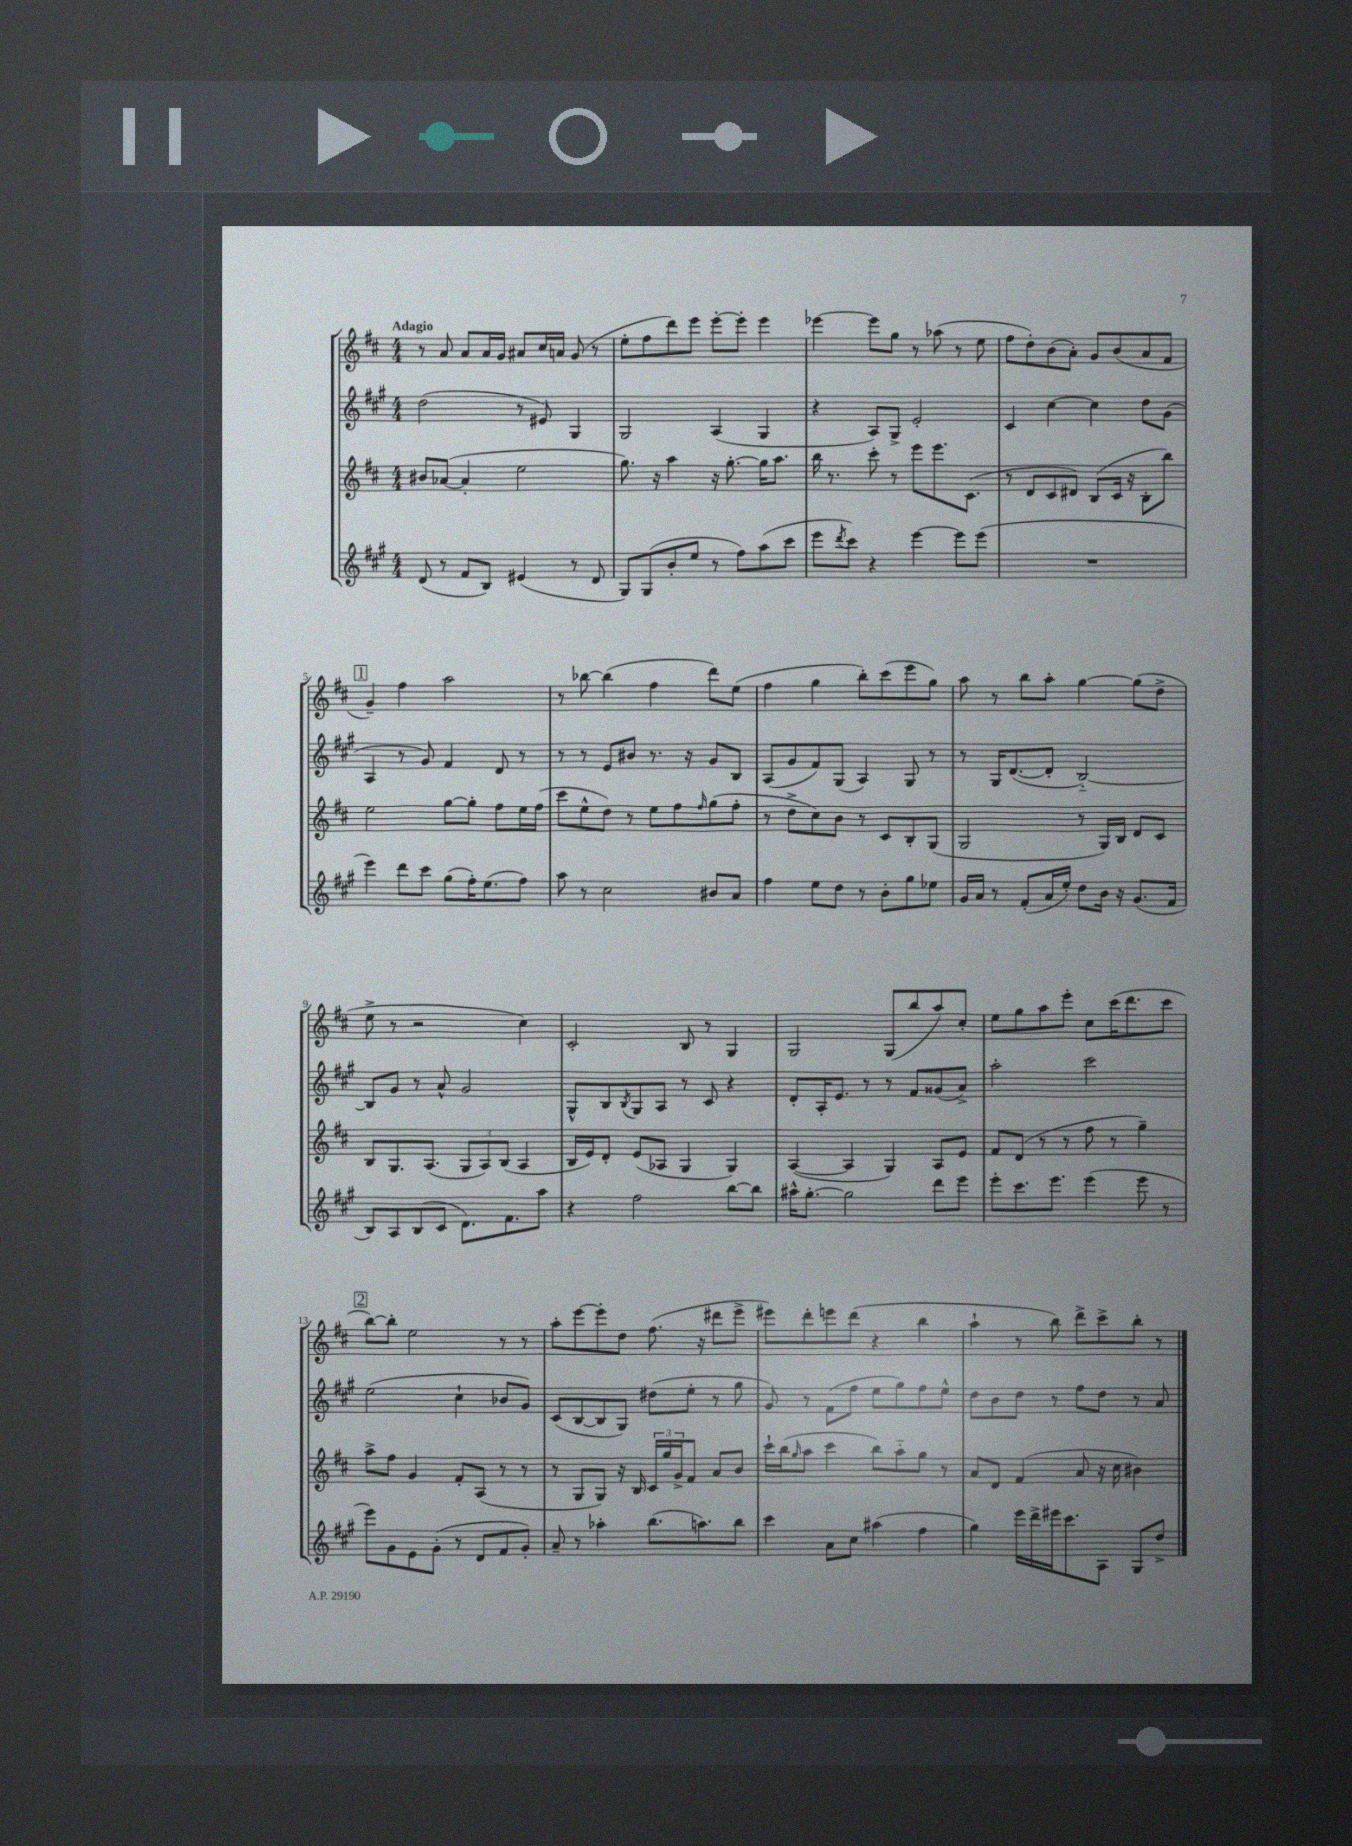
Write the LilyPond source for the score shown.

<<
\new StaffGroup <<
\new Staff = "s0" {
    \clef treble \key d \major \numericTimeSignature \time 4/4 \tempo "Adagio"
    r8 a'8 a'8 a'16 g'16 ais'8 cis''16 a'16 g'8( r8 |
    e''8-. fis''8 d'''8) e'''8 e'''8~-. e'''8-. e'''4 |
    ees'''4~ ees'''8 g''8 r8 aes''8( r8 e''8 |
    fis''8 d''8-.) b'8( a'8-.) g'8 b'8( a'8 fis'8 |
    \mark \markup { \box "1" } g'4--) fis''4 a''2 |
    r8 bes''8~ bes''4( fis''4 d'''8) e''8( |
    fis''4 g''4 b''8-.) cis'''8( e'''8 g''8) |
    a''8 r8 b''8 a''8-. g''4~ g''8( d''8-> |
    e''8-> r8 r2 cis''4) |
    cis'2-. b8 r8 g4 |
    g2 g8( b''8 a''8) cis''8-. |
    e''8 g''8 a''8 e'''8-. cis''8 cis'''16( d'''8. cis'''8 |
    \mark \markup { \box "2" } b''8~) b''8-. e''2 r8 r8 |
    a''8-. e'''8~ e'''8-. d''8 fis''8.( r16 dis'''8 e'''8-> |
    eis'''8) d'''8-. e'''8 d'''8( r4 b''4 |
    a''4-! r8 b''8) d'''8-> cis'''8-> b''8-. r8 \bar "|." |
}
\new Staff = "s1" {
    \clef treble \key a \major \numericTimeSignature \time 4/4
    d''2( r8 eis'8) gis4 |
    gis2 a4( gis4 |
    r4 a8) gis8-> e'2-. |
    cis'4 cis''4~ cis''4 d''8 gis'8( |
    \mark \markup { \box "1" } a4 r8 gis'8) fis'4 d'8 r8 |
    r8 r8 e'8 bis'8 r8. r16 gis'8 b8 |
    a8( gis'8 fis'8) gis8( a4) gis8 r8 |
    r8 gis16 d'8.~( d'8-. b2~-_) |
    b8 gis'8 r8 a'8-^ gis'2 |
    gis8-^ b8 \acciaccatura { b8 } gis8 a8 r8 cis'8 r4 |
    d'8-. a16-. e'8. r8 r8 fis'8 gisis'8( a'8->) |
    a''2-. cis'''2 |
    \mark \markup { \box "2" } e''2( cis''4-! bes'8 gis'8) |
    cis'8( b8~ b8 gis8) dis''8( e''8-. r8 gis''8 |
    gis'8) r8 fis'8( fis''8 e''8 gis''8) fis''8 e''8-^ |
    d''8 b'8 d''8 r8 fis''8 d''8 r8 a'8 \bar "|." |
}
\new Staff = "s2" {
    \clef treble \key d \major \numericTimeSignature \time 4/4
    bis'8 aes'8~( aes'4-. e''2 |
    g''8.) r16 a''4 r16 g''8.~-. g''16 a''8. |
    b''16 r8. cis'''8-. r8 e'''8 e'''8. cis'8.( |
    r8 d'8 cis'8 dis'8) b8( cis'16 r16 b8-. b''8) |
    \mark \markup { \box "1" } e''2 g''8~ g''8-. fis''8 e''16 fis''16( |
    cis'''8 e''8-^ d''8) r8 e''8 fis''8 \grace { fis''16 } g''8( fis''8-. |
    r8 d''8-> cis''8) b'8 r8 cis'8 b8-. g8( |
    g2 r8 g16) b16 d'8 cis'8 |
    b8 g8. a8.( \tuplet 3/2 { g8 a8) b8( } a4 |
    b16 e'16) d'8-. e'8( aes8 g4 g4) |
    a4~( a4 g4) a8 e'8 |
    fis'8 d'8( r8 r8 fis''8 r8 g''4--) |
    \mark \markup { \box "2" } a''8-> fis''8 g'4 fis'8-. a8( r8 r8 |
    r8 g8 g8) r16 b16 \tuplet 3/2 { cis'16 g''16 g'16-> } fis'8 a'8 b'8 |
    cis'''16-! b''16( \grace { g''16 } a''8 cis'''4 b''8) a''8-_ g''8 r8 |
    a'8 d'8 fis'4( a'8 r16 cis''16 bis'4) \bar "|." |
}
\new Staff = "s3" {
    \clef treble \key a \major \numericTimeSignature \time 4/4
    d'8( r8 fis'8 b8) eis'4( r8 d'8 |
    gis8) gis8( b'8-. e''8 r8 fis''8) a''8( cis'''8 |
    e'''8 \acciaccatura { d'''8 } cis'''8) r4 e'''4~ e'''8 e'''8( |
    R1 |
    \mark \markup { \box "1" } e'''4) d'''8 cis'''8 gis''8( fis''16-.) e''8.( fis''8) |
    a''8 r8 cis''2 bis'8 a'8 |
    fis''4 e''8 d''8 r8 b'8-. gis''8 ees''8 |
    gis'16 a'16 r8 fis'8-.( a'16 e''16-.) d''8 b'16 r16 gis'8.( fis'16 |
    b8) a8 b8( cis'8 d'8.) fis'8. a''8 |
    r4 fis''2 b''8~ b''8 |
    ais''16-^ gis''8.~-. gis''2 d'''8 e'''8 |
    e'''8-. cis'''8. e'''8. e'''4( e'''8 r8 |
    \mark \markup { \box "2" } e'''8) gis'8 e'8 gis'8-.( r8 d'8 fis'8 gis'8-.) |
    a'8-- r8 aes''4-. b''8.( a''8.) b''8 |
    cis'''4 a'8 cis''8 ais''4( fis''4 |
    gis''4) e'''16 d'''16-> eis'''16 cis'''8. a8 gis8 d''8-> \bar "|." |
}
>>
>>
